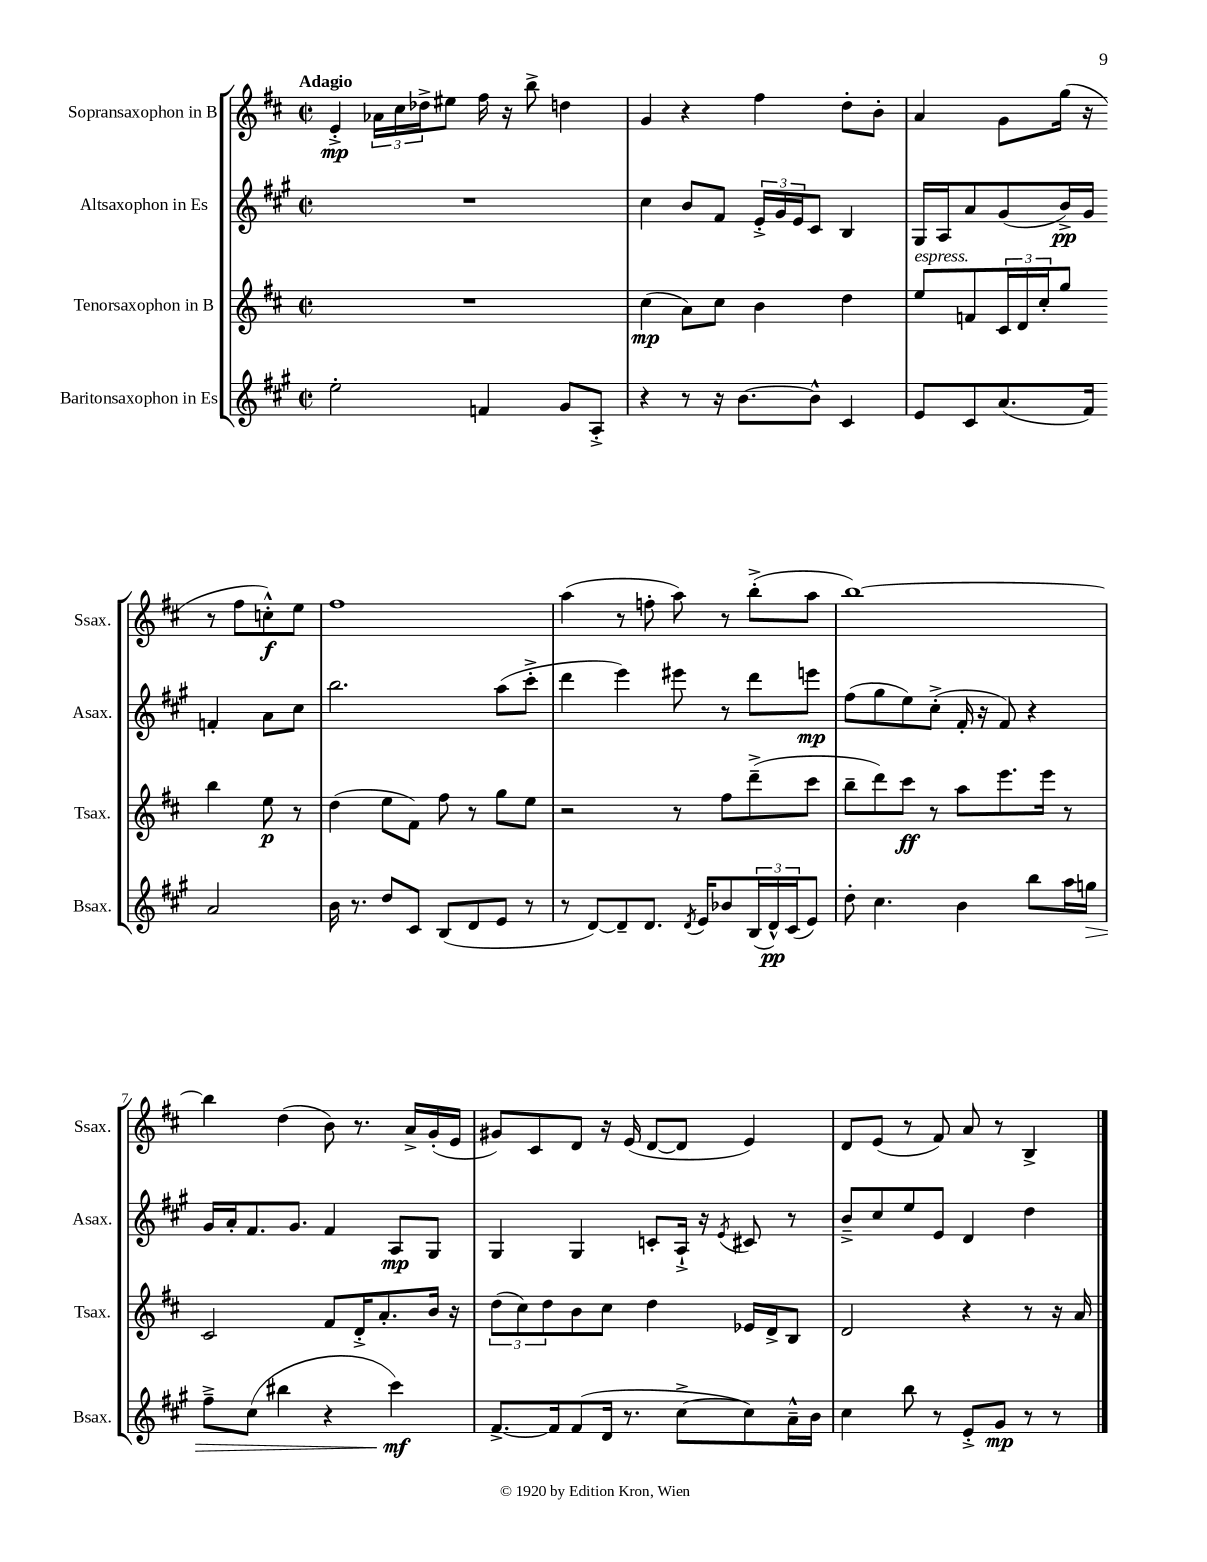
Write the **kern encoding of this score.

**kern	**dynam	**kern	**dynam	**kern	**dynam	**kern	**dynam
*part4	*part4	*part3	*part3	*part2	*part2	*part1	*part1
*staff4	*staff4	*staff3	*staff3	*staff2	*staff2	*staff1	*staff1
*I"Baritonsaxophon in Es	*	*I"Tenorsaxophon in B	*	*I"Altsaxophon in Es	*	*I"Sopransaxophon in B	*
*I'Bsax.	*	*I'Tsax.	*	*I'Asax.	*	*I'Ssax.	*
*clefG2	*	*clefG2	*	*clefG2	*	*clefG2	*
*k[f#c#g#]	*	*k[f#c#]	*	*k[f#c#g#]	*	*k[f#c#]	*
*M2/2	*	*M2/2	*	*M2/2	*	*M2/2	*
*met(c|)	*	*met(c|)	*	*met(c|)	*	*met(c|)	*
=1	=1	=1	=1	=1	=1	=1	=1
!	!	!	!	!	!	!LO:TX:a:B:t=Adagio	!
2ee'\	.	1r	.	1r	.	4e'^/	mp
.	.	.	.	.	.	24a-X\LL	.
.	.	.	.	.	.	24cc#\	.
.	.	.	.	.	.	24dd-X^\J	.
.	.	.	.	.	.	8ee#X\J	.
4fn/	.	.	.	.	.	16ff#\	.
.	.	.	.	.	.	16r	.
.	.	.	.	.	.	8bb^\	.
8g#/L	.	.	.	.	.	4ddn\	.
8A'^/J	.	.	.	.	.	.	.
=2	=2	=2	=2	=2	=2	=2	=2
4r	.	(4cc#\	mp	4cc#\	.	4g/	.
8r	.	8a\L)	.	8b/L	.	4r	.
16r	.	8cc#\J	.	8f#/J	.	.	.
[8.b\L	.	.	.	.	.	.	.
.	.	4b\	.	24e'^/LL	.	4ff#\	.
.	.	.	.	24g#/	.	.	.
.	.	.	.	24e/J	.	.	.
8b^^\J]	.	.	.	8c#/J	.	.	.
4c#/	.	4dd\	.	4B/	.	8dd'\L	.
.	.	.	.	.	.	8b'\J	.
=3	=3	=3	=3	=3	=3	=3	=3
!	!	!LO:TX:a:i:t=espress.	!	!	!	!	!
8e/L	.	8ee/L	.	16G#/LL	.	4a/	.
.	.	.	.	16A/J	.	.	.
8c#/	.	8fn/	.	8a/	.	.	.
(8.a/	.	24c#/L	.	(8g#/	.	8g\L	.
.	.	24d/	.	.	.	.	.
.	.	24cc#'/J	.	.	.	.	.
.	.	8gg/J	.	16b^/L)	pp	(16gg\Jk	.
16f#/Jk)	.	.	.	16g#/JJ	.	16r	.
2a/	.	4bb\	.	4fn'/	.	8r	.
.	.	.	.	.	.	8ff#\L	.
.	.	8ee\	p	8a\L	.	8ccn'^^\)	f
.	.	8r	.	8cc#\J	.	8ee\J	.
!!LO:LB:g=z
=4	=4	=4	=4	=4	=4	=4	=4
16b\	.	(4dd\	.	2.bb\	.	1ff#	.
8.r	.	.	.	.	.	.	.
8dd/L	.	8ee\L	.	.	.	.	.
8c#/J	.	8f#\J)	.	.	.	.	.
(8B/L	.	8ff#\	.	.	.	.	.
8d/	.	8r	.	.	.	.	.
8e/J	.	8gg\L	.	(8aa\L	.	.	.
8r	.	8ee\J	.	8ccc#'^\J	.	.	.
=5	=5	=5	=5	=5	=5	=5	=5
8r	.	2r	.	4ddd\	.	(4aa\	.
[8d/L)	.	.	.	.	.	.	.
8d~/]	.	.	.	4eee\)	.	8r	.
8.d/J	.	.	.	.	.	8ffn'\	.
.	.	8r	.	8eee#X\	.	8aa\)	.
8qd/	.	.	.	.	.	.	.
16e/KL	.	.	.	.	.	.	.
8b-X/	.	8ff#\L	.	8r	.	8r	.
(24B/L	.	(8ddd~^\	.	8ddd\L	.	(8bb'^\L	.
24d^^/)	pp	.	.	.	.	.	.
(24c#/J	.	.	.	.	.	.	.
8e/J)	.	8ccc#\J	.	8eeen\J	mp	8aa\J	.
=6	=6	=6	=6	=6	=6	=6	=6
8dd'\	.	8bb~\L	.	(8ff#\L	.	[1bb)	.
4.cc#\	.	8ddd\)	.	8gg#\	.	.	.
.	.	8ccc#\J	ff	8ee\)	.	.	.
.	.	8r	.	(8cc#'^\J	.	.	.
4b\	.	8aa\L	.	16f#'/	.	.	.
.	.	.	.	16r	.	.	.
.	.	8.eee\	.	8f#/)	.	.	.
8bb\L	.	.	.	4r	.	.	.
.	.	16eee\Jk	.	.	.	.	.
16aa\L	.	8r	.	.	.	.	.
!	!LO:HP:b	!	!	!	!	!	!
16ggn\JJ	>	.	.	.	.	.	.
!!LO:LB:g=z
=7	=7	=7	=7	=7	=7	=7	=7
8ff#~^\L	.	2c#/	.	16g#/LL	.	4bb\]	.
.	.	.	.	16a'/J	.	.	.
(8cc#\J	.	.	.	8.f#/	.	.	.
4bb#X\	.	.	.	.	.	(4dd\	.
.	.	.	.	8.g#/J	.	.	.
4r	.	8f#/L	.	4f#/	.	8b\)	.
.	.	16d'^/K	.	.	.	8.r	.
.	.	8.a'/	.	.	.	.	.
4ccc#\)	mf	.	.	8A/L	mp	.	.
.	.	.	.	.	.	16a^/LL	.
.	.	16b/Jk	.	8G#/J	.	(16g'/	.
.	.	16r	.	.	.	16e/JJ	.
.	]	.	.	.	.	.	.
=8	=8	=8	=8	=8	=8	=8	=8
[8.f#^/L	.	(12dd\L	.	4G#/	.	8g#X/L)	.
.	.	12cc#\)	.	.	.	.	.
.	.	.	.	.	.	8c#/	.
.	.	12dd\	.	.	.	.	.
16f#/k]	.	.	.	.	.	.	.
(8f#/	.	8b\	.	4G#/	.	8d/J	.
16d/Jk	.	8cc#\J	.	.	.	16r	.
8.r	.	.	.	.	.	(16e/	.
.	.	4dd\	.	8cn'/L	.	[8d/L	.
[8cc#^\L	.	.	.	16A`^/Jk	.	8d/J]	.
.	.	.	.	16r	.	.	.
.	.	.	.	8qe/	.	.	.
8cc#\])	.	16e-X/LL	.	8c#X/	.	4e/)	.
.	.	16d^/J	.	.	.	.	.
16a~^^\L	.	8B/J	.	8r	.	.	.
16b\JJ	.	.	.	.	.	.	.
=9	=9	=9	=9	=9	=9	=9	=9
4cc#\	.	2d/	.	8b~^/L	.	8d/L	.
.	.	.	.	8cc#/	.	(8e/J	.
8bb\	.	.	.	8ee/	.	8r	.
8r	.	.	.	8e/J	.	8f#/)	.
8e'^/L	.	4r	.	4d/	.	8a/	.
8g#/J	mp	.	.	.	.	8r	.
8r	.	8r	.	4dd\	.	4B^/	.
8r	.	16r	.	.	.	.	.
.	.	16a/	.	.	.	.	.
==	==	==	==	==	==	==	==
*-	*-	*-	*-	*-	*-	*-	*-
